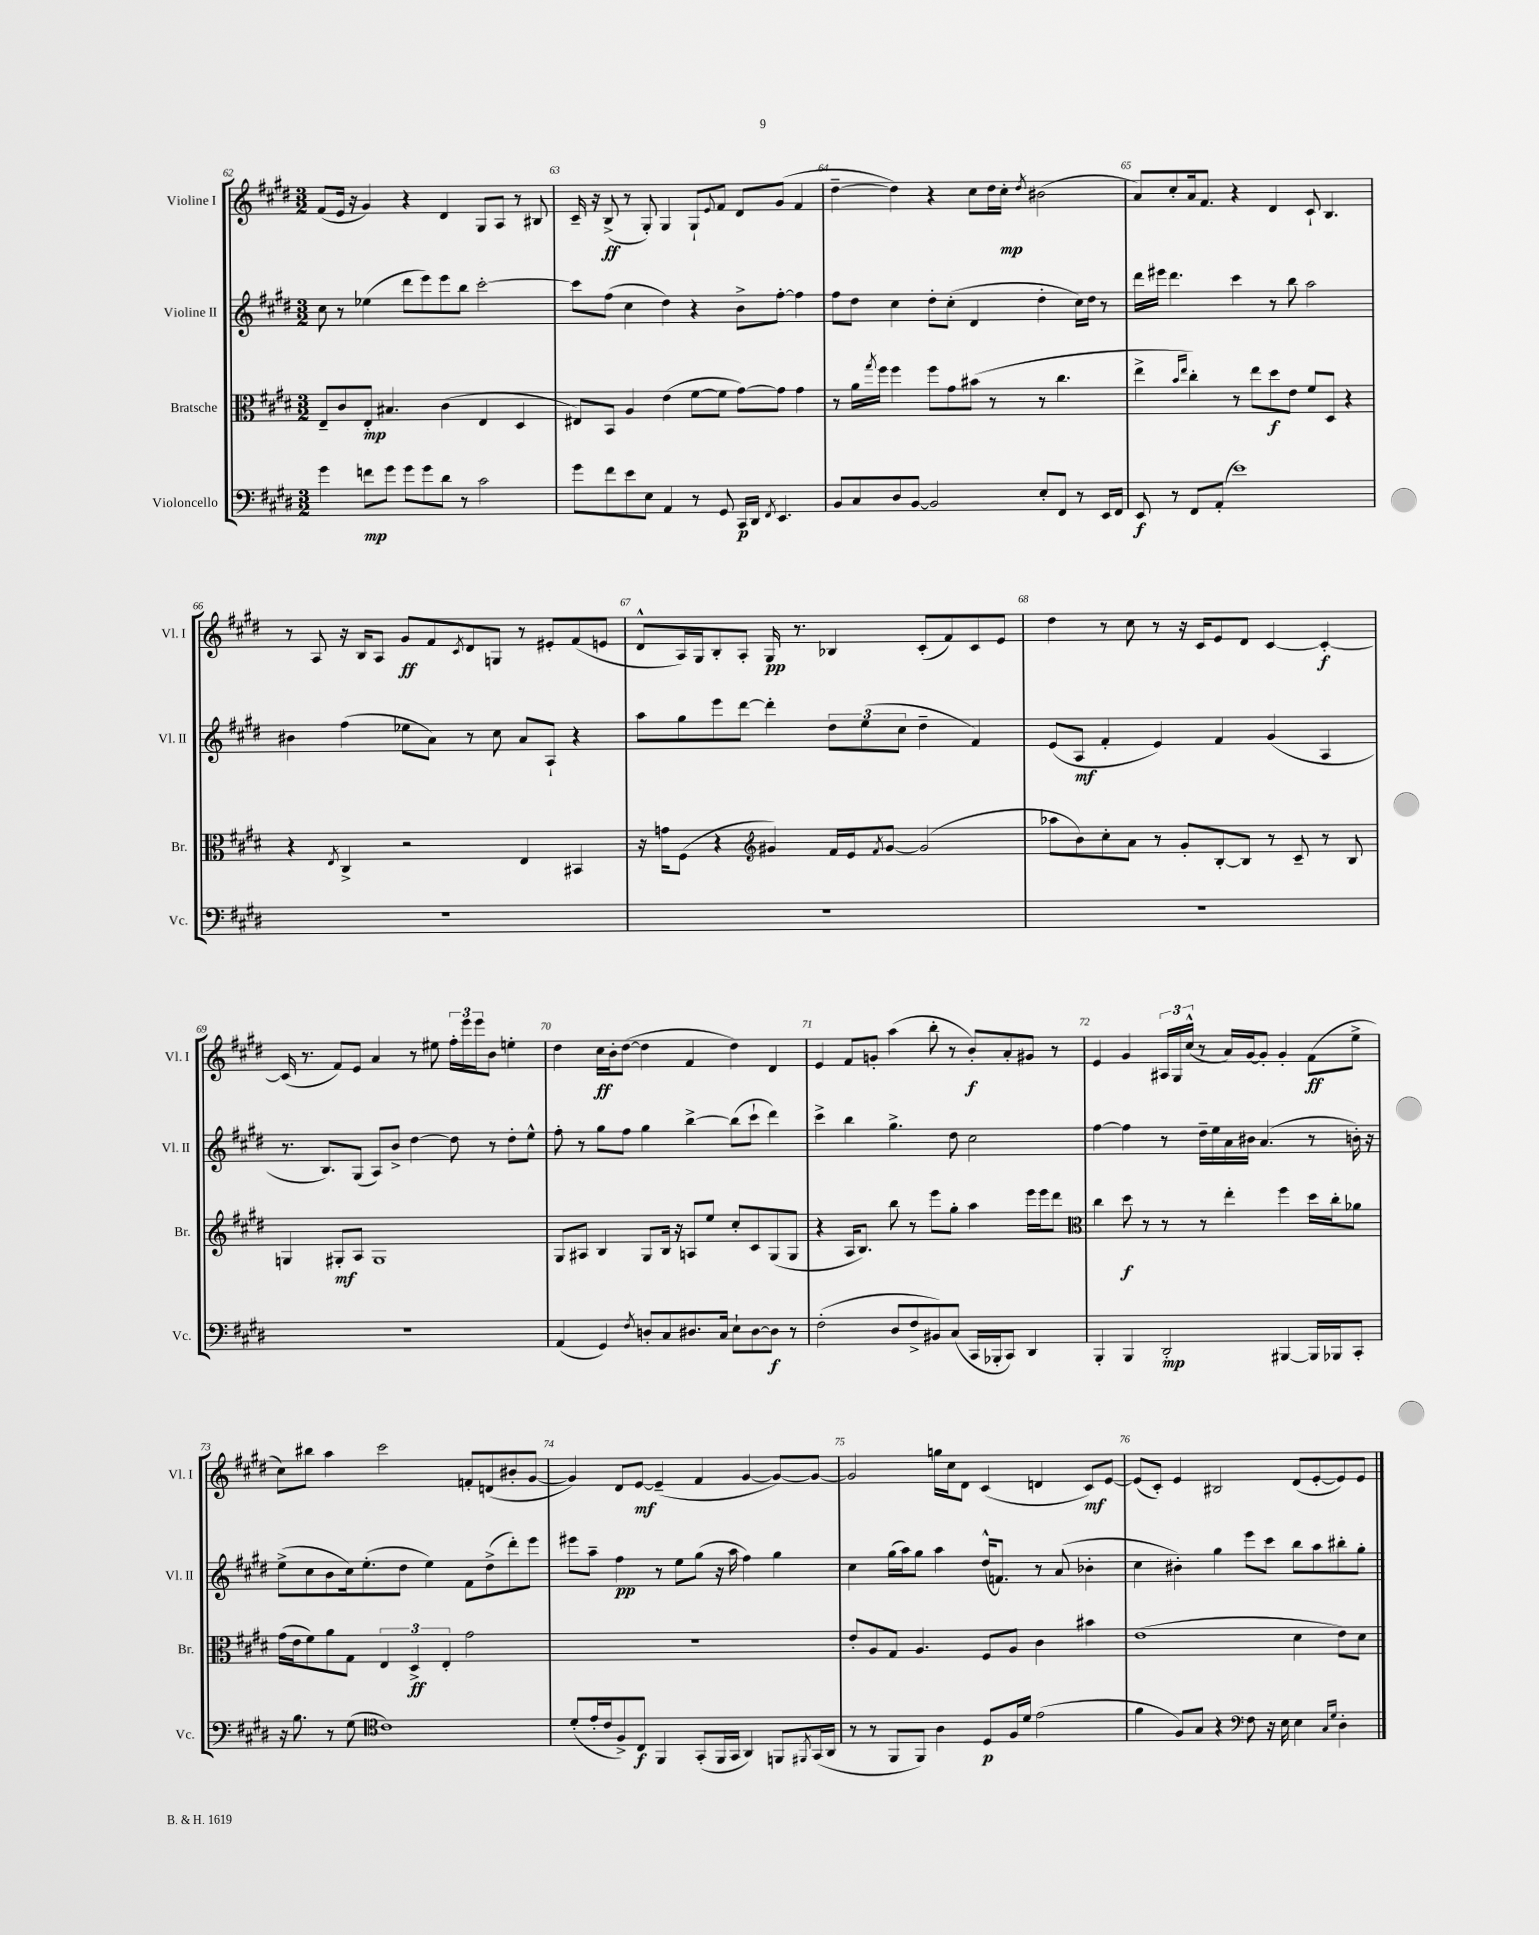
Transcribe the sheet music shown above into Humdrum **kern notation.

**kern	**dynam	**kern	**dynam	**kern	**dynam	**kern	**dynam
*part4	*part4	*part3	*part3	*part2	*part2	*part1	*part1
*staff4	*staff4	*staff3	*staff3	*staff2	*staff2	*staff1	*staff1
*I"Violoncello	*	*I"Bratsche	*	*I"Violine II	*	*I"Violine I	*
*I'Vc.	*	*I'Br.	*	*I'Vl. II	*	*I'Vl. I	*
*clefF4	*	*clefC3	*	*clefG2	*	*clefG2	*
*k[f#c#g#d#]	*	*k[f#c#g#d#]	*	*k[f#c#g#d#]	*	*k[f#c#g#d#]	*
*M3/2	*	*M3/2	*	*M3/2	*	*M3/2	*
=62	=62	=62	=62	=62	=62	=62	=62
4g#\	.	8E~/L	.	8cc#\	.	(8f#/L	.
.	.	8c#/	.	8r	.	16e/Jk	.
.	.	.	.	.	.	16r	.
8fn\L	mp	8E'/J	mp	(4ee-X\	.	4g#/)	.
8g#\J	.	4.B#X/	.	.	.	.	.
8g#\L	.	.	.	8ddd#\L	.	4r	.
8g#\	.	.	.	8eee\)	.	.	.
8d#\J	.	(4c#\	.	8eee\	.	4d#/	.
8r	.	.	.	8bb\J	.	.	.
2c#\	.	4E/	.	[2ccc#'\	.	8G#/L	.
.	.	.	.	.	.	8A/J	.
.	.	4D#/	.	.	.	8r	.
.	.	.	.	.	.	8B#X/	.
=63	=63	=63	=63	=63	=63	=63	=63
8g#\L	.	8E#X/L)	.	8ccc#\L]	.	16c#~/	.
.	.	.	.	.	.	16r	.
8f#\	.	8BB/J	.	(8ff#\J	.	(8B^/	ff
8e\	.	4A/	.	4cc#\	.	8r	.
8E\J	.	.	.	.	.	8G#'/)	.
4AA/	.	(4e\	.	4dd#\)	.	4G#/	.
8r	.	[8f#\L	.	4r	.	8G#`/L	.
.	.	.	.	.	.	8qqe/	.
8GG#/	.	8f#\J]	.	.	.	8f#/J	.
16CC#/LL	p	[8g#\L)	.	8b^\L	.	8d#/L	.
16DD#/JJ	.	.	.	.	.	.	.
8qFF#/	.	.	.	.	.	.	.
4.EE/	.	8g#\J]	.	[8ff#'\J	.	(8g#/J	.
.	.	4g#\	.	4ff#\]	.	4f#/	.
=64	=64	=64	=64	=64	=64	=64	=64
8BB/L	.	8r	.	8ff#\L	.	[4dd#~\	.
8C#/	.	16a\LL	.	8dd#\J	.	.	.
.	.	8qgg#/	.	.	.	.	.
.	.	16ff#\JJ	.	.	.	.	.
8D#/	.	4ff#\	.	4cc#\	.	4dd#\])	.
[8BB/J	.	.	.	.	.	.	.
2BB/]	.	8ff#\L	.	8dd#'\L	.	4r	.
.	.	8g#\	.	(8cc#'\J	.	.	.
.	.	(8b#X\J	.	4d#/	.	8cc#\L	.
.	.	8r	.	.	.	16dd#\L	.
.	.	.	.	.	.	16cc#'\JJ	mp
.	.	.	.	.	.	8qdd#/	.
8E'/L	.	8r	.	4dd#'\	.	(2b#X\	.
8FF#/J	.	4.cc#\	.	.	.	.	.
8r	.	.	.	16cc#\LL)	.	.	.
.	.	.	.	16dd#\JJ	.	.	.
16EE/LL	.	.	.	8r	.	.	.
16FF#/JJ	.	.	.	.	.	.	.
=65	=65	=65	=65	=65	=65	=65	=65
8EE/	f	4ee^\	.	16ddd#\LL	.	8a/L)	.
.	.	.	.	16eee#X\JJ	.	.	.
8r	.	.	.	4.ddd#\	.	8cc#'/	.
.	.	16qqb/LL	.	.	.	.	.
.	.	16qqee/JJ	.	.	.	.	.
8FF#/L	.	4cc#'\)	.	.	.	16a/k	.
.	.	.	.	.	.	8.f#/J	.
(8AA'/J	.	.	.	.	.	.	.
1e)	.	8r	.	4ccc#\	.	4r	.
.	.	8ee\L	.	.	.	.	.
.	.	8dd#\	f	8r	.	4d#/	.
.	.	8e\J	.	8bb\	.	.	.
.	.	8f#/L	.	2aa\	.	8c#`/	.
.	.	8D#/J	.	.	.	4.B/	.
.	.	4r	.	.	.	.	.
!!LO:LB:g=z
=66	=66	=66	=66	=66	=66	=66	=66
1.r	.	4r	.	4b#X\	.	8r	.
.	.	.	.	.	.	8A/	.
.	.	8qE/	.	.	.	.	.
.	.	4C#^/	.	(4ff#\	.	16r	.
.	.	.	.	.	.	16B/KL	.
.	.	.	.	.	.	8A/J	.
.	.	2r	.	8ee-X\L	.	8g#/L	ff
.	.	.	.	8a\J)	.	8f#/	.
.	.	.	.	.	.	8qc#/	.
.	.	.	.	8r	.	8d#/	.
.	.	.	.	8cc#\	.	8Gn/J	.
.	.	4E/	.	8a/L	.	8r	.
.	.	.	.	8A`/J	.	8e#X'/L	.
.	.	4BB#X/	.	4r	.	(8f#/	.
.	.	.	.	.	.	8en/J	.
=67	=67	=67	=67	=67	=67	=67	=67
1.r	.	16r	.	8aa\L	.	8d#^^/L	.
.	.	16gn\KL	.	.	.	.	.
.	.	(8F#\J	.	8gg#\	.	16A/L)	.
.	.	.	.	.	.	16G#/J	.
.	.	4r	.	8eee\	.	8B'/	.
.	.	.	.	[8ddd#\J	.	8A'/J	.
*	*	*clefG2	*	*	*	*	*
.	.	4g#X/)	.	4ddd#'\]	.	16G#/	pp
.	.	.	.	.	.	8.r	.
.	.	16f#/LL	.	12dd#\L	.	4B-X/	.
.	.	16e/J	.	.	.	.	.
.	.	.	.	(12ee\	.	.	.
.	.	8qf#/	.	.	.	.	.
.	.	[8g#/J	.	.	.	.	.
.	.	.	.	12cc#\J	.	.	.
.	.	(2g#/]	.	4dd#~\	.	(8c#'/L	.
.	.	.	.	.	.	8f#/)	.
.	.	.	.	4f#/)	.	8c#/	.
.	.	.	.	.	.	8e/J	.
=68	=68	=68	=68	=68	=68	=68	=68
1.r	.	8aa-X\L	.	(8e/L	.	4dd#\	.
.	.	8b\)	.	8A/J	mf	.	.
.	.	8cc#'\	.	4f#'/	.	8r	.
.	.	8a\J	.	.	.	8cc#\	.
.	.	8r	.	4e/)	.	8r	.
.	.	8g#'/L	.	.	.	16r	.
.	.	.	.	.	.	16c#/KL	.
.	.	[8B'/	.	4f#/	.	8e/	.
.	.	8B/J]	.	.	.	8d#/J	.
.	.	8r	.	(4g#/	.	[4c#/	.
.	.	8c#~/	.	.	.	.	.
.	.	8r	.	4A/	.	4c#'/_	f
.	.	8B/	.	.	.	.	.
!!LO:LB:g=z
=69	=69	=69	=69	=69	=69	=69	=69
1.r	.	4Gn/	.	8.r	.	(16c#/]	.
.	.	.	.	.	.	8.r	.
.	.	.	.	8.B/L)	.	.	.
.	.	8G#X'/L	mf	.	.	8f#/L)	.
.	.	8A/J	.	(8G#/J	.	8e/J	.
.	.	1G#	.	8A/L)	.	4a/	.
.	.	.	.	8b^/J	.	.	.
.	.	.	.	[4dd#\	.	8r	.
.	.	.	.	.	.	8ee#X\	.
.	.	.	.	8dd#\]	.	24ff#'\LL	.
.	.	.	.	.	.	24eee\	.
.	.	.	.	.	.	24eee\J	.
.	.	.	.	8r	.	8b\J	.
.	.	.	.	8dd#'\L	.	4een'\	.
.	.	.	.	8ee^^\J	.	.	.
=70	=70	=70	=70	=70	=70	=70	=70
(4AA/	.	8G#/L	.	8ff#'\	.	4dd#\	.
.	.	8A#X/J	.	8r	.	.	.
4GG#/)	.	4B/	.	8gg#\L	.	16cc#\LL	ff
.	.	.	.	.	.	16b'\J	.
.	.	.	.	8ff#\J	.	([8dd#\J	.
8qF#/	.	.	.	.	.	.	.
8Dn'/L	.	8G#/L	.	4gg#\	.	4dd#\]	.
8C#/	.	16B/Jk	.	.	.	.	.
.	.	16r	.	.	.	.	.
8.D#X/	.	8An/L	.	[4bb^\	.	4f#/	.
.	.	8ee/J	.	.	.	.	.
16C#/Jk	.	.	.	.	.	.	.
8E`\L	.	8cc#'/L	.	(8bb\L]	.	4dd#\)	.
[8D#\	.	8c#/	.	8ccc#`\J	.	.	.
8D#\J]	f	(8G#/	.	4ddd#\)	.	4d#/	.
8r	.	8G#/J	.	.	.	.	.
=71	=71	=71	=71	=71	=71	=71	=71
(2F#'\	.	4r	.	4ccc#^\	.	4e/	.
.	.	16A/KL	.	4bb\	.	8f#/L	.
.	.	8.B/J)	.	.	.	.	.
.	.	.	.	.	.	8gn'/J	.
8D#/L	.	8bb\	.	4.gg#^\	.	(4aa\	.
8F#^/	.	8r	.	.	.	.	.
8BB#X/)	.	8eee\L	.	.	.	8bb'\	.
(8C#/J	.	8gg#'\J	.	8dd#\	.	8r	.
16CC#/LL	.	4aa\	.	2cc#\	.	8b'/L)	f
16BBB-X'/J	.	.	.	.	.	.	.
8CC#/J)	.	.	.	.	.	8a'/	.
4DD#/	.	16eee\LL	.	.	.	8g#X/J	.
.	.	16eee\J	.	.	.	.	.
.	.	8ddd#\J	.	.	.	8r	.
=72	=72	=72	=72	=72	=72	=72	=72
*	*	*clefC3	*	*	*	*	*
4BBB'/	.	4cc#\	.	[4ff#\	.	4e/	.
4BBB/	.	8dd#\	f	4ff#\]	.	4g#/	.
.	.	8r	.	.	.	.	.
2DD#'/	mp	8r	.	8r	.	24A#X/LL	.
.	.	.	.	.	.	24G#/	.
.	.	.	.	.	.	(24cc#^^/JJ	.
.	.	8r	.	16dd#~\LL	.	8r	.
.	.	.	.	16ee\	.	.	.
.	.	4ee'\	.	16a\	.	16a/LL)	.
.	.	.	.	16b#X\JJ	.	[16g#/J	.
.	.	.	.	(4.a/	.	8g#'/J]	.
[4BBB#X/	.	4ff#\	.	.	.	4g#'/	.
16BBB#/LL]	.	16dd#\LL	.	8r	.	(8f#\L	ff
16BBB-X/J	.	16cc#'\J	.	.	.	.	.
8CC#'/J	.	8a-X\J	.	16bn'\)	.	8ee^\J	.
.	.	.	.	16r	.	.	.
!!LO:LB:g=z
=73	=73	=73	=73	=73	=73	=73	=73
16r	.	(16g#\LL	.	(8ee^\L	.	8cc#\L)	.
8.B\	.	16e\J	.	.	.	.	.
.	.	8f#\)	.	8cc#\	.	8bb#X\J	.
8r	.	8a\	.	8b\	.	4aa\	.
(8G#\	.	8G#\J	.	16cc#\k)	.	.	.
.	.	.	.	(8.ee'\	.	.	.
*clefC4	*	*	*	*	*	*	*
1c#)	.	6E/	.	.	.	2ccc#\	.
.	.	.	.	8dd#\J	.	.	.
.	.	6D#^/	ff	.	.	.	.
.	.	.	.	4ee\)	.	.	.
.	.	6E'/	.	.	.	.	.
.	.	2g#\	.	8f#\L	.	8fn'/L	.
.	.	.	.	(8dd#^\	.	(8dn/	.
.	.	.	.	8ddd#'\)	.	8b#X'/	.
.	.	.	.	8eee\J	.	[8g#/J	.
=74	=74	=74	=74	=74	=74	=74	=74
(8d#'/L	.	1.r	.	8eee#X\L	.	4g#/])	.
16e'/L	.	.	.	8aa~\J	.	.	.
16c#/J	.	.	.	.	.	.	.
8F#^/)	.	.	.	4ff#\	pp	8d#/L	.
8C#/J	f	.	.	.	.	[8e/J	mf
4FF#/	.	.	.	8r	.	(4e~/]	.
.	.	.	.	8ee\L	.	.	.
(8GG#'/L	.	.	.	(8gg#\J	.	4f#/	.
16FF#/L	.	.	.	16r	.	.	.
16GG#/JJ	.	.	.	16aa\	.	.	.
4AA/)	.	.	.	4ff#\)	.	[4g#/	.
8FFn/L	.	.	.	4gg#\	.	8g#/L_)	.
8qFF#X/	.	.	.	.	.	.	.
(16GG#/L	.	.	.	.	.	8g#/J_	.
16AA/JJ	.	.	.	.	.	.	.
=75	=75	=75	=75	=75	=75	=75	=75
8r	.	8e'/L	.	4cc#\	.	2g#/]	.
8r	.	8A/	.	.	.	.	.
8FF#/L	.	8G#/J	.	(16gg#\LL	.	.	.
.	.	.	.	16aa\J)	.	.	.
8FF#/J)	.	4.A/	.	8gg#\J	.	.	.
4A\	.	.	.	4aa\	.	16ggn\LL	.
.	.	.	.	.	.	16cc#\J	.
.	.	.	.	.	.	8d#\J	.
8D#/L	p	8F#/L	.	(16dd#^^/KL	.	(4c#/	.
.	.	.	.	8.fn/J)	.	.	.
16F#/L	.	8A/J	.	.	.	.	.
16d#/JJ	.	.	.	.	.	.	.
(2e\	.	4c#\	.	8r	.	4dn/	.
.	.	.	.	(8a/	.	.	.
.	.	4b#X\	.	4b-X'\	.	8c#/L)	mf
.	.	.	.	.	.	[8e/J	.
=76	=76	=76	=76	=76	=76	=76	=76
4f#\	.	(1e	.	4cc#\	.	(8e/L]	.
.	.	.	.	.	.	8c#'/J)	.
8F#/L)	.	.	.	4b#X'\)	.	4e/	.
8G#/J	.	.	.	.	.	.	.
4r	.	.	.	4gg#\	.	2B#X/	.
*clefF4	*	*	*	*	*	*	*
8F#\	.	.	.	8eee\L	.	.	.
16r	.	.	.	8ccc#\J	.	.	.
16E\	.	.	.	.	.	.	.
4E\	.	4d#\	.	8bb\L	.	(8d#/L	.
.	.	.	.	8aa\	.	[8e'/	.
16qqC#/LL	.	.	.	.	.	.	.
16qqG#/JJ	.	.	.	.	.	.	.
4D#'\	.	8e\L)	.	8bb#X'\	.	8e/])	.
.	.	8d#\J	.	8gg#'\J	.	8e/J	.
==	==	==	==	==	==	==	==
*-	*-	*-	*-	*-	*-	*-	*-
